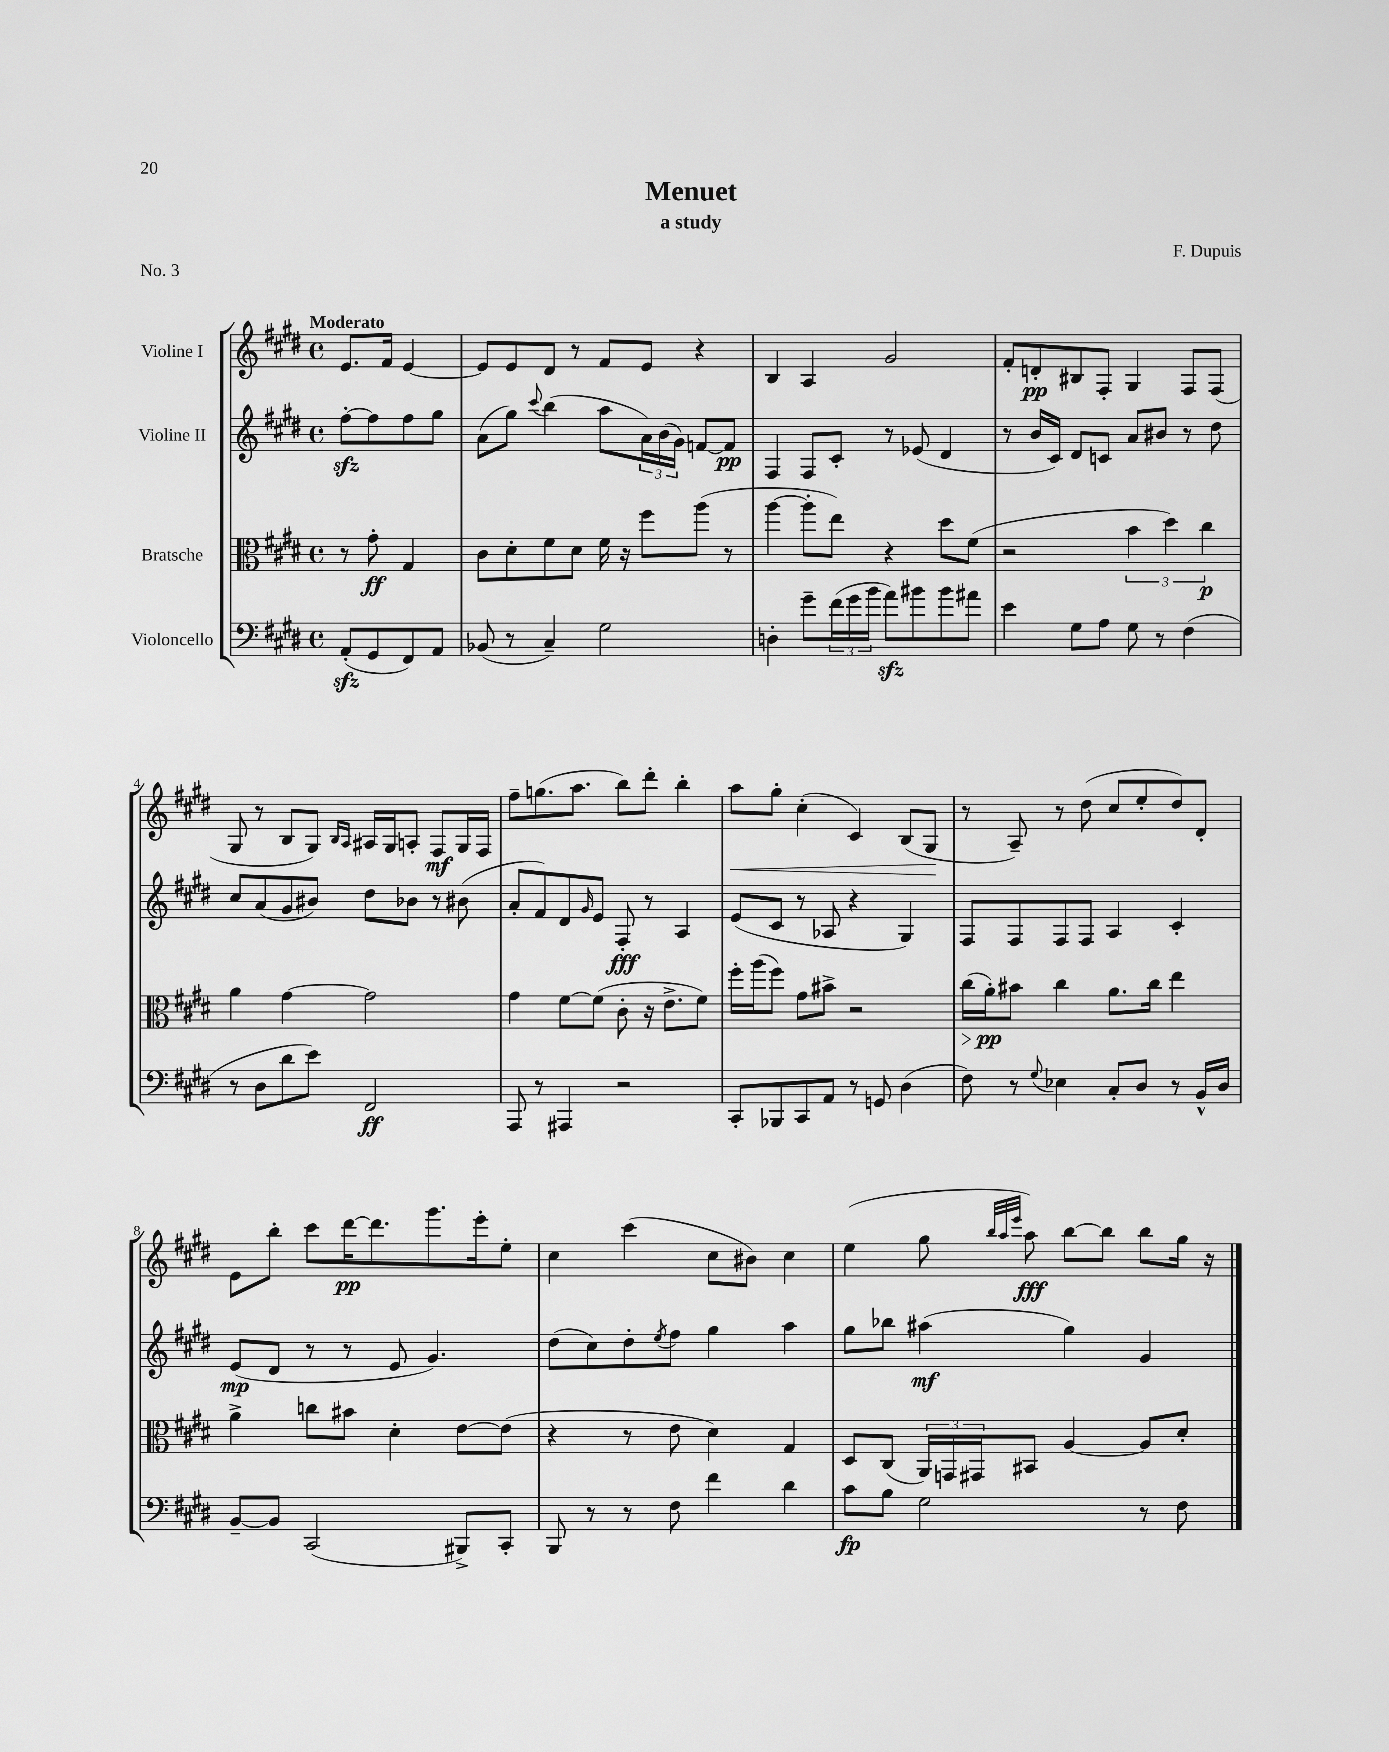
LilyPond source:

\header { title = "Menuet" composer = "F. Dupuis" subtitle = "a study" piece = "No. 3" }
<<
\new StaffGroup <<
\new Staff = "s0" \with { instrumentName = "Violine I" } {
    \clef treble \key e \major \defaultTimeSignature \time 4/4 \partial 2 \tempo "Moderato"
    e'8. fis'16 e'4~ |
    e'8 e'8 dis'8 r8 fis'8 e'8 r4 |
    b4 a4 gis'2 |
    fis'8-. d'8-.\pp bis8 fis8-. gis4 fis8 fis8( |
    gis8 r8 b8 gis8) \grace { b16 a16 } ais16 gis16 a8-. fis8\mf gis16 fis16 |
    fis''8-- g''8.( a''8. b''8) dis'''8-. b''4-. |
    a''8\< gis''8-. cis''4-.( cis'4) b8( gis8\! |
    r8 a8--) r8 dis''8( cis''8 e''8-. dis''8) dis'8-. |
    e'8 b''8-. cis'''8 dis'''16~\pp dis'''8. gis'''8. e'''16-. e''8-. |
    cis''4 cis'''4( cis''8 bis'8) cis''4 |
    e''4( gis''8 \grace { b''32 a''32 e'''32 } a''8\fff) b''8~ b''8 b''8 gis''16 r16 \bar "|." |
}
\new Staff = "s1" \with { instrumentName = "Violine II" } {
    \clef treble \key e \major \defaultTimeSignature \time 4/4 \partial 2
    fis''8~-.\sfz fis''8 fis''8 gis''8 |
    a'8( gis''8) \appoggiatura { cis'''8 } b''4( a''8 \tuplet 3/2 { a'16) b'16( gis'16) } f'8~ f'8\pp |
    fis4 fis8 cis'8-. r8 ees'8( dis'4 |
    r8 b'16 cis'16) dis'8 c'8 a'8 bis'8 r8 dis''8 |
    cis''8 a'8( gis'8 bis'8) dis''8 bes'8 r8 bis'8( |
    a'8-. fis'8) dis'8 \grace { gis'16 } e'8 fis8-.\fff r8 a4 |
    e'8( cis'8 r8 aes8 r4 gis4) |
    fis8 fis8 fis8 fis8 a4 cis'4-. |
    e'8\mp( dis'8 r8 r8 e'8 gis'4.) |
    dis''8( cis''8) dis''8-. \acciaccatura { e''8 } fis''8 gis''4 a''4 |
    gis''8 bes''8 ais''4\mf( gis''4) gis'4 \bar "|." |
}
\new Staff = "s2" \with { instrumentName = "Bratsche" } {
    \clef alto \key e \major \defaultTimeSignature \time 4/4 \partial 2
    r8 gis'8-.\ff gis4 |
    cis'8 dis'8-. fis'8 dis'8 fis'16 r16 fis''8 a''8( r8 |
    a''4~ a''8-. e''8) r4 dis''8 fis'8( |
    r2 \tuplet 3/2 { b'4 dis''4) cis''4\p } |
    a'4 gis'4~ gis'2 |
    gis'4 fis'8~ fis'8( cis'8-. r16 e'8.-> fis'8) |
    fis''16-. a''16( fis''8) gis'8 bis'8-> r2 |
    cis''16\>( a'16-.\pp\!) bis'8 cis''4 a'8. cis''16 e''4 |
    a'4-> c''8 bis'8 dis'4-. e'8~ e'8( |
    r4 r8 e'8 dis'4) gis4 |
    dis8 cis8( \tuplet 3/2 { a,16) g,16 gis,16 } bis,8 a4~ a8 dis'8-. \bar "|." |
}
\new Staff = "s3" \with { instrumentName = "Violoncello" } {
    \clef bass \key e \major \defaultTimeSignature \time 4/4 \partial 2
    a,8-.\sfz( gis,8 fis,8) a,8 |
    bes,8( r8 cis4--) gis2 |
    d4-. gis'8-- \tuplet 3/2 { fis'16( gis'16 b'16 } a'8\sfz) bis'8 bis'8 ais'8 |
    e'4 gis8 a8 gis8 r8 fis4( |
    r8 dis8 dis'8 e'8) fis,2\ff |
    a,,8 r8 ais,,4 r2 |
    cis,8-. bes,,8 cis,8 a,8 r8 g,8 dis4( |
    fis8) r8 \appoggiatura { gis8 } ees4 cis8-. dis8 r8 b,16-^ dis16 |
    b,8~-- b,8 cis,2( bis,,8->) cis,8-. |
    b,,8 r8 r8 fis8 fis'4 dis'4 |
    cis'8\fp b8 gis2 r8 fis8 \bar "|." |
}
>>
>>
